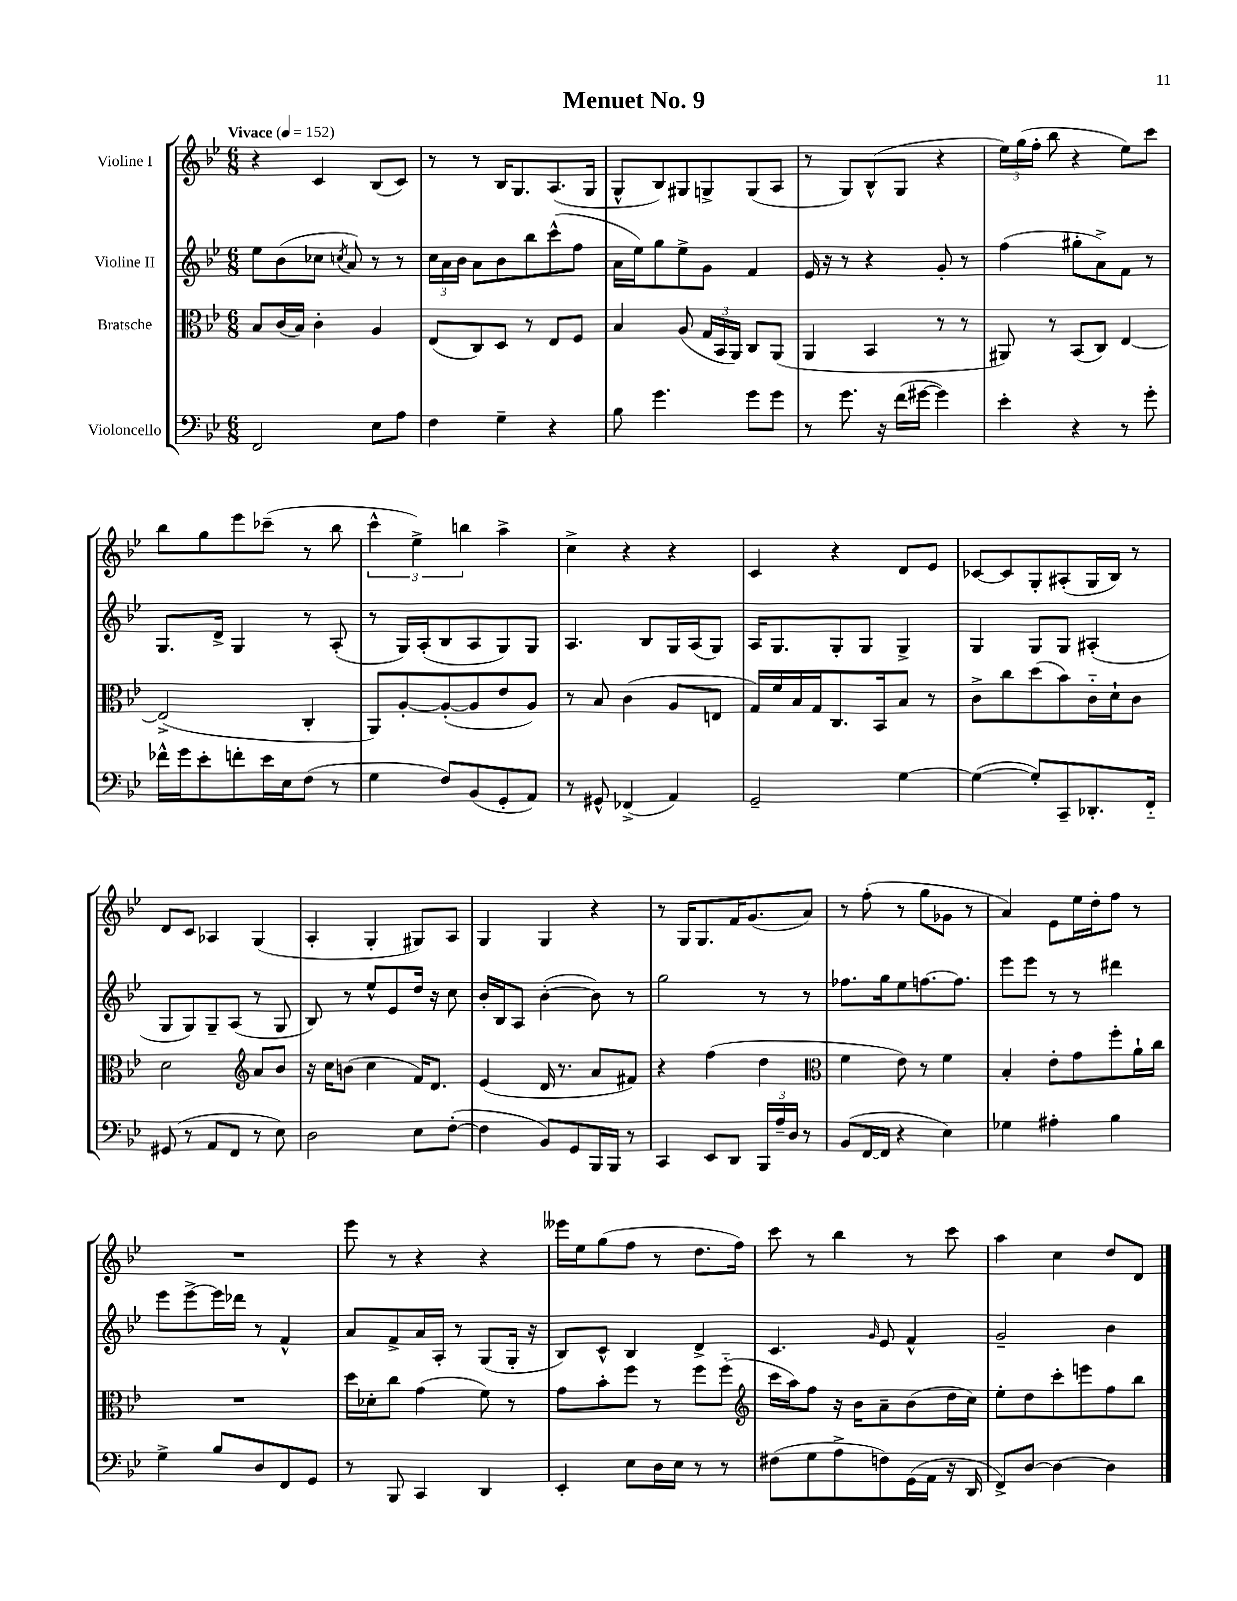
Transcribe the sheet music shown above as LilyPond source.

\header { title = "Menuet No. 9" }
<<
\new StaffGroup <<
\new Staff = "s0" \with { instrumentName = "Violine I" } {
    \clef treble \key bes \major \numericTimeSignature \time 6/8 \tempo "Vivace" 4 = 152
    \autoBeamOff r4 c'4 bes8[( c'8]) |
    r8 r8 bes16[ g8. a8.( g16] |
    g8[-^ bes8) gis8 g8-> g8( a8] |
    r8 g8[) bes8-^( g8] r4 |
    \tuplet 3/2 { ees''16[) g''16( f''16]-. } bes''8 r4 ees''8[) c'''8] |
    bes''8[ g''8 ees'''8 ces'''8]--( r8 bes''8 |
    \tuplet 3/2 { c'''4-^ ees''4->) b''4 } a''4-> |
    c''4-> r4 r4 |
    c'4 r4 d'8[ ees'8] |
    ces'8[~ ces'8 g8-. ais8-.( g16 bes16]) r8 |
    d'8[ c'8] aes4 g4( |
    a4-. g4-. gis8[) a8] |
    g4 g4 r4 |
    r8 g16[ g8. f'16 g'8.( a'8]) |
    r8 f''8-.( r8 g''8[ ges'8] r8 |
    a'4) ees'8[ ees''16 d''16-. f''8] r8 |
    R2. |
    ees'''8 r8 r4 r4 |
    eeses'''16[ ees''16 g''8( f''8] r8 d''8.[ f''16]) |
    c'''8 r8 bes''4 r8 c'''8 |
    a''4 c''4 d''8[ d'8] \bar "|." |
}
\new Staff = "s1" \with { instrumentName = "Violine II" } {
    \clef treble \key bes \major \numericTimeSignature \time 6/8
    \autoBeamOff ees''8[ bes'8( ces''8] \acciaccatura { c''8 } a'8) r8 r8 |
    \tuplet 3/2 { c''16[ a'16 bes'16] } a'8[ bes'8 bes''8 c'''8-^( f''8] |
    a'16[ ees''16) g''8 ees''8-> g'8] f'4 |
    ees'16 r16 r8 r4 g'8-. r8 |
    f''4( gis''8[-. a'8->) f'8] r8 |
    g8.[ d'16]-> g4 r8 a8-.( |
    r8 g16[) a16-.( bes8 a8 g8) g8] |
    a4. bes8[ g16 a16( g8]) |
    a16[ g8. g8-. g8] g4-> |
    g4 g8[ g8] ais4-.( |
    g8[ g8) g8-- a8]( r8 g8 |
    bes8) r8 ees''8[-^ ees'8 d''16] r16 c''8 |
    bes'16[-. bes16 a8] bes'4~-.( bes'8) r8 |
    g''2 r8 r8 |
    fes''8.[ g''16 ees''8 f''8.~ f''8.] |
    ees'''8[ ees'''8] r8 r8 dis'''4 |
    ees'''8[ ees'''8~-> ees'''16 des'''16] r8 f'4-^ |
    a'8[ f'8-> a'16 a16]-. r8 g8[( g16]-. r16 |
    bes8[) c'8]-^ bes4 d'4-> |
    c'4. \grace { g'16 } ees'8 f'4-^ |
    g'2-- bes'4 \bar "|." |
}
\new Staff = "s2" \with { instrumentName = "Bratsche" } {
    \clef alto \key bes \major \numericTimeSignature \time 6/8
    \autoBeamOff bes8[ c'16( bes16]) c'4-. a4 |
    ees8[( c8) d8] r8 ees8[ f8] |
    bes4 a8( \tuplet 3/2 { g16[ bes,16 a,16]) } c8[ a,8]( |
    a,4 bes,4 r8 r8 |
    ais,8) r8 bes,8[( c8]) ees4~ |
    ees2->( c4-. |
    a,8[) a8~-. a8~-.( a8 ees'8 a8]) |
    r8 bes8 c'4( a8[ e8] |
    g16[) f'16 bes16 g16 c8. bes,16 bes8] r8 |
    c'8[-> c''8 d''8( bes'8) c'16-_ d'16-! c'8] |
    d'2 \clef treble a'8[ bes'8] |
    r16 c''16[ b'8]( c''4 f'16[) d'8.] |
    ees'4( d'16 r8. a'8[ fis'8]) |
    r4 f''4( d''4 |
    \clef alto f'4 ees'8) r8 f'4 |
    bes4-. ees'8[-. g'8 f''8-. a'16-! c''16] |
    R2. |
    d''16[ des'16-. c''8] g'4( f'8) r8 |
    g'8[ bes'8-. f''8] r8 f''8[ f''8]-_( |
    \clef treble c'''16[ a''16) f''8] r16 bes'16[ a'8-- bes'8( d''16 c''16]) |
    ees''8[-. d''8 c'''8-. e'''8 f''8 bes''8] \bar "|." |
}
\new Staff = "s3" \with { instrumentName = "Violoncello" } {
    \clef bass \key bes \major \numericTimeSignature \time 6/8
    \autoBeamOff f,2 ees8[ a8] |
    f4 g4-- r4 |
    bes8 g'4. g'8[ g'8] |
    r8 g'8. r16 f'16[( gis'16]~ gis'4) |
    ees'4-. r4 r8 g'8-. |
    fes'16[-^ g'16 ees'8-. f'8-. ees'16 ees16 f8]( r8 |
    g4 f8[) bes,8( g,8-. a,8]) |
    r8 gis,8-^ fes,4->( a,4) |
    g,2-- g4~ |
    g4~( g8[-.) c,8-- des,8.-. f,16]-_ |
    gis,8( r8 a,8[ f,8] r8 ees8) |
    d2 ees8[ f8]~-.( |
    f4 bes,8[) g,8 bes,,16 bes,,16] r8 |
    c,4 ees,8[ d,8] \tuplet 3/2 { bes,,16[ a16-- d16] } r8 |
    bes,8[( f,16~ f,16] r4 ees4) |
    ges4 ais4-. bes4 |
    g4-> bes8[ d8 f,8 g,8] |
    r8 bes,,8 c,4 d,4 |
    ees,4-. ees8[ d16 ees16] r8 r8 |
    fis8[( g8 a8-> f8) g,16( a,16] r16 d,16 |
    f,8[->) d8]~ d4~ d4 \bar "|." |
}
>>
>>
\layout { \context { \Score \remove "Bar_number_engraver" } }
